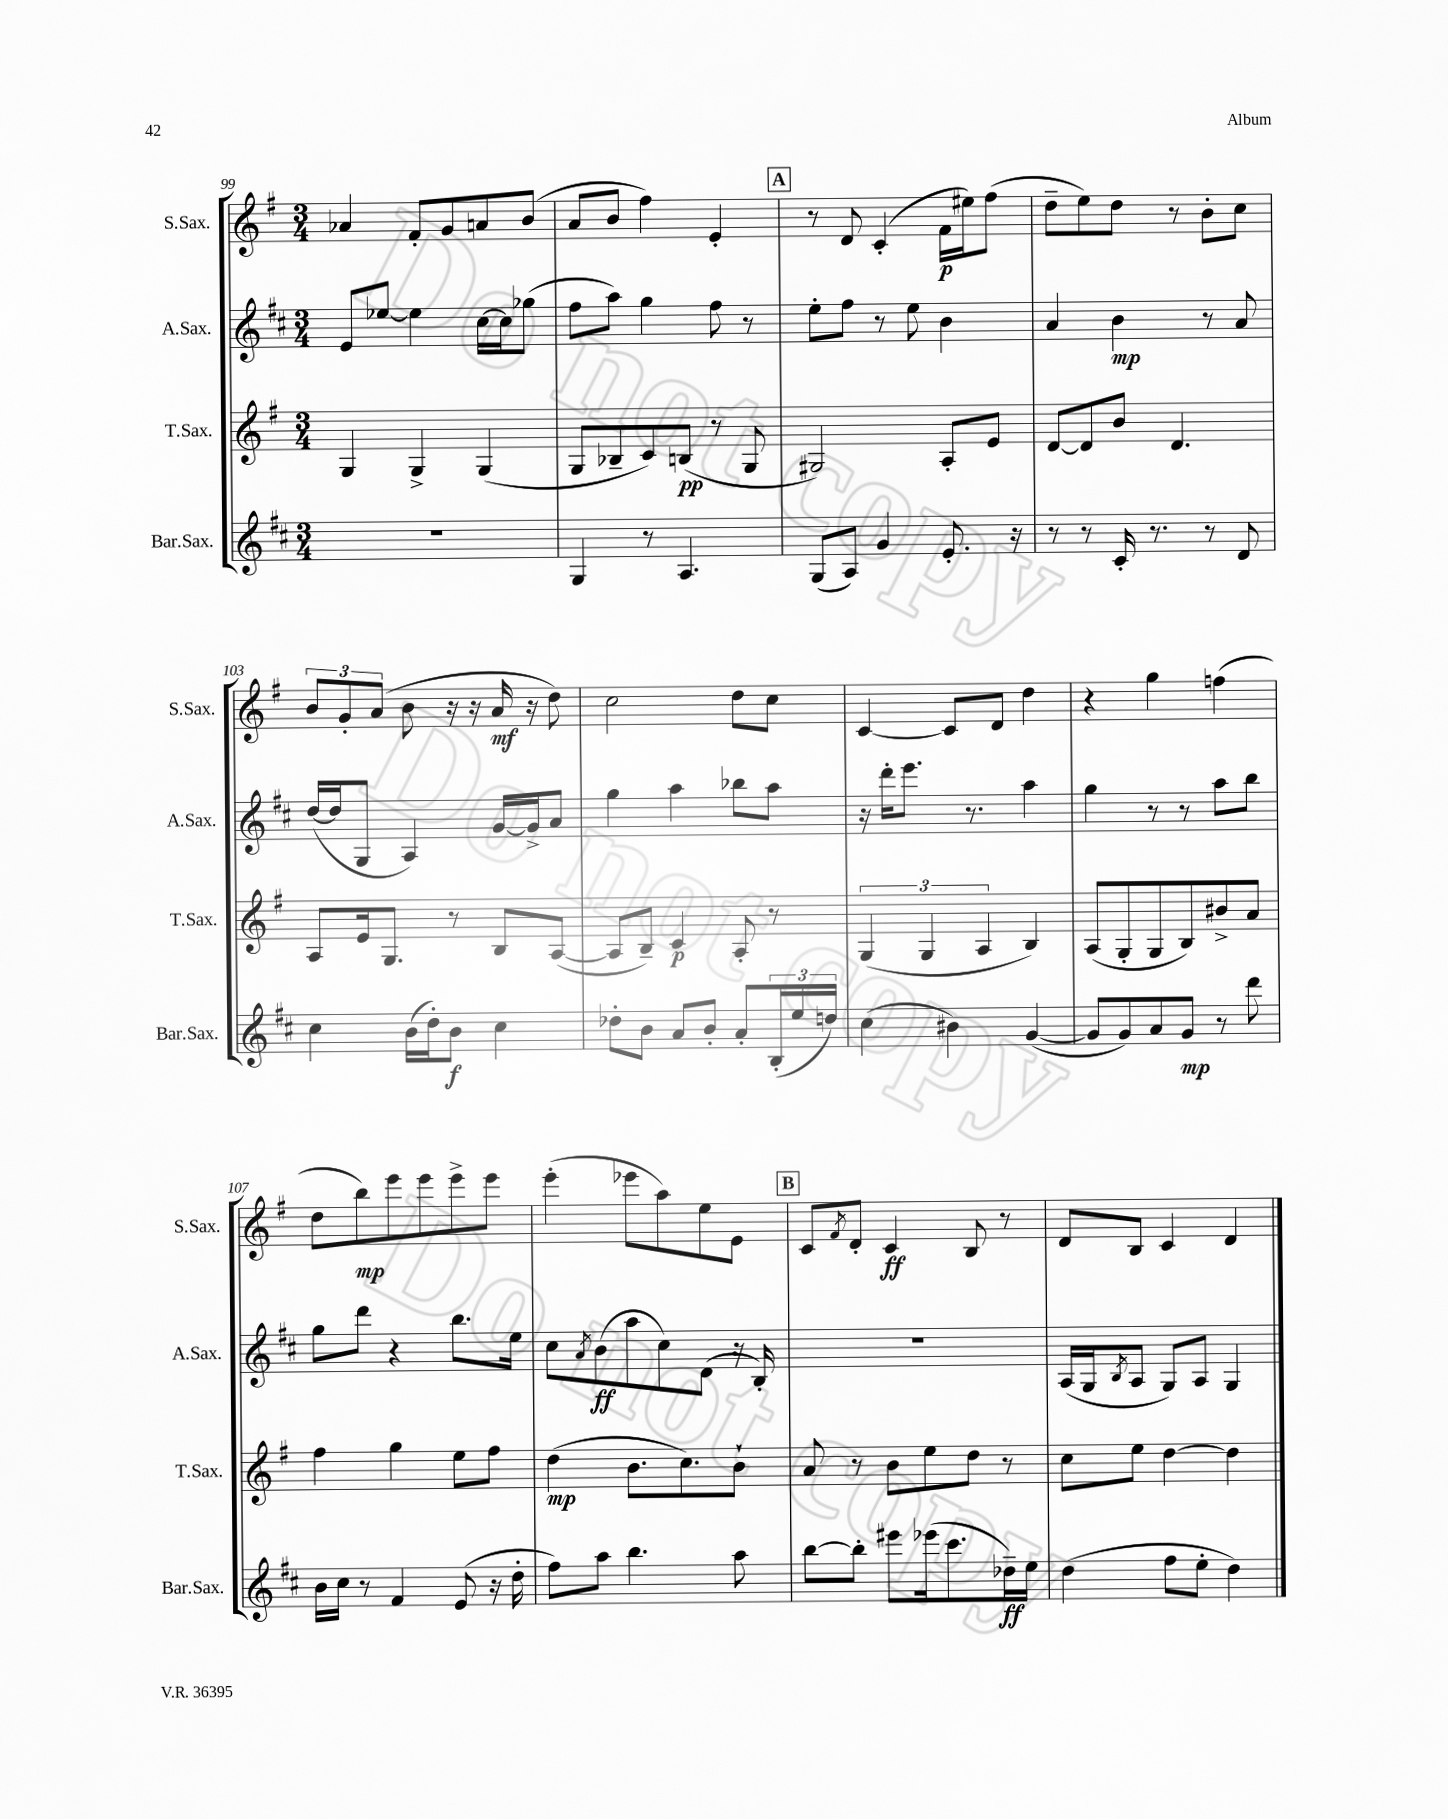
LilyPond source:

<<
\new StaffGroup <<
\new Staff = "s0" \with { instrumentName = "S.Sax." shortInstrumentName = "S.Sax." } {
    \clef treble \key g \major \numericTimeSignature \time 3/4
    aes'4 fis'8-. g'8 a'8 b'8( |
    a'8 b'8 fis''4) e'4-. |
    \mark \markup { \box "A" } r8 d'8 c'4-.( fis'16\p eis''16) fis''8( |
    d''8-- e''8) d''8 r8 b'8-. c''8 |
    \tuplet 3/2 { b'8 g'8-. a'8( } b'8 r16 r16 a'16\mf r16 d''8) |
    c''2 d''8 c''8 |
    c'4~ c'8 d'8 d''4 |
    r4 g''4 f''4( |
    d''8 b''8\mp) e'''8 e'''8 e'''8-> e'''8 |
    e'''4-.( ees'''8 a''8) e''8 e'8 |
    \mark \markup { \box "B" } c'8 \acciaccatura { fis'8 } d'8-. c'4\ff b8 r8 |
    d'8 b8 c'4 d'4 \bar "|." |
}
\new Staff = "s1" \with { instrumentName = "A.Sax." shortInstrumentName = "A.Sax." } {
    \clef treble \key d \major \numericTimeSignature \time 3/4
    e'8 ees''8~ ees''4 cis''16~ cis''16 ges''8( |
    fis''8 a''8) g''4 fis''8 r8 |
    \mark \markup { \box "A" } e''8-. fis''8 r8 e''8 b'4 |
    a'4 b'4\mp r8 a'8 |
    d''16~( d''16 g8 a4) g'16~ g'16-> a'8 |
    g''4 a''4 bes''8 a''8 |
    r16 d'''16-. e'''8. r8. a''4 |
    g''4 r8 r8 a''8 b''8 |
    g''8 d'''8 r4 b''8. e''16 |
    cis''8 \acciaccatura { a'8 } b'8\ff( a''8 cis''8) d'8( r16 b16-.) |
    \mark \markup { \box "B" } R2. |
    a16( g16 \acciaccatura { b8 } a8 g8) a8 g4 \bar "|." |
}
\new Staff = "s2" \with { instrumentName = "T.Sax." shortInstrumentName = "T.Sax." } {
    \clef treble \key g \major \numericTimeSignature \time 3/4
    g4 g4-> g4( |
    g8 bes8-- c'8) b8\pp( r8 g8 |
    \mark \markup { \box "A" } gis2) a8-. e'8 |
    d'8~ d'8 b'8 d'4. |
    a8 e'16 g8. r8 b8 a8~( |
    a8 b8--) c'4\p a8-. r8 |
    \tuplet 3/2 { g4( g4 a4 } b4) |
    a8( g8-. g8 b8) bis'8-> a'8 |
    fis''4 g''4 e''8 fis''8 |
    d''4\mp( b'8. c''8.) b'8-! |
    \mark \markup { \box "B" } a'8 r8 b'8 e''8 d''8 r8 |
    c''8 e''8 d''4~ d''4 \bar "|." |
}
\new Staff = "s3" \with { instrumentName = "Bar.Sax." shortInstrumentName = "Bar.Sax." } {
    \clef treble \key d \major \numericTimeSignature \time 3/4
    R2. |
    g4 r8 a4. |
    \mark \markup { \box "A" } g8( a8) g'4 e'8.-. r16 |
    r8 r8 cis'16-. r8. r8 d'8 |
    cis''4 b'16( d''16-.) b'8\f cis''4 |
    des''8-. b'8 a'8 b'8-. a'8-. \tuplet 3/2 { b16-.( e''16 d''16) } |
    cis''4( bis'4) g'4~( |
    g'8 g'8) a'8 g'8\mp r8 d'''8 |
    b'16 cis''16 r8 fis'4 e'8( r16 d''16-. |
    fis''8) a''8 b''4. a''8 |
    \mark \markup { \box "B" } b''8~ b''8-. eis'''8 ees'''16( cis'''8. des''16--\ff) e''16 |
    d''4( fis''8 e''8-. d''4) \bar "|." |
}
>>
>>
\layout { \context { \Score currentBarNumber = #99 } }
